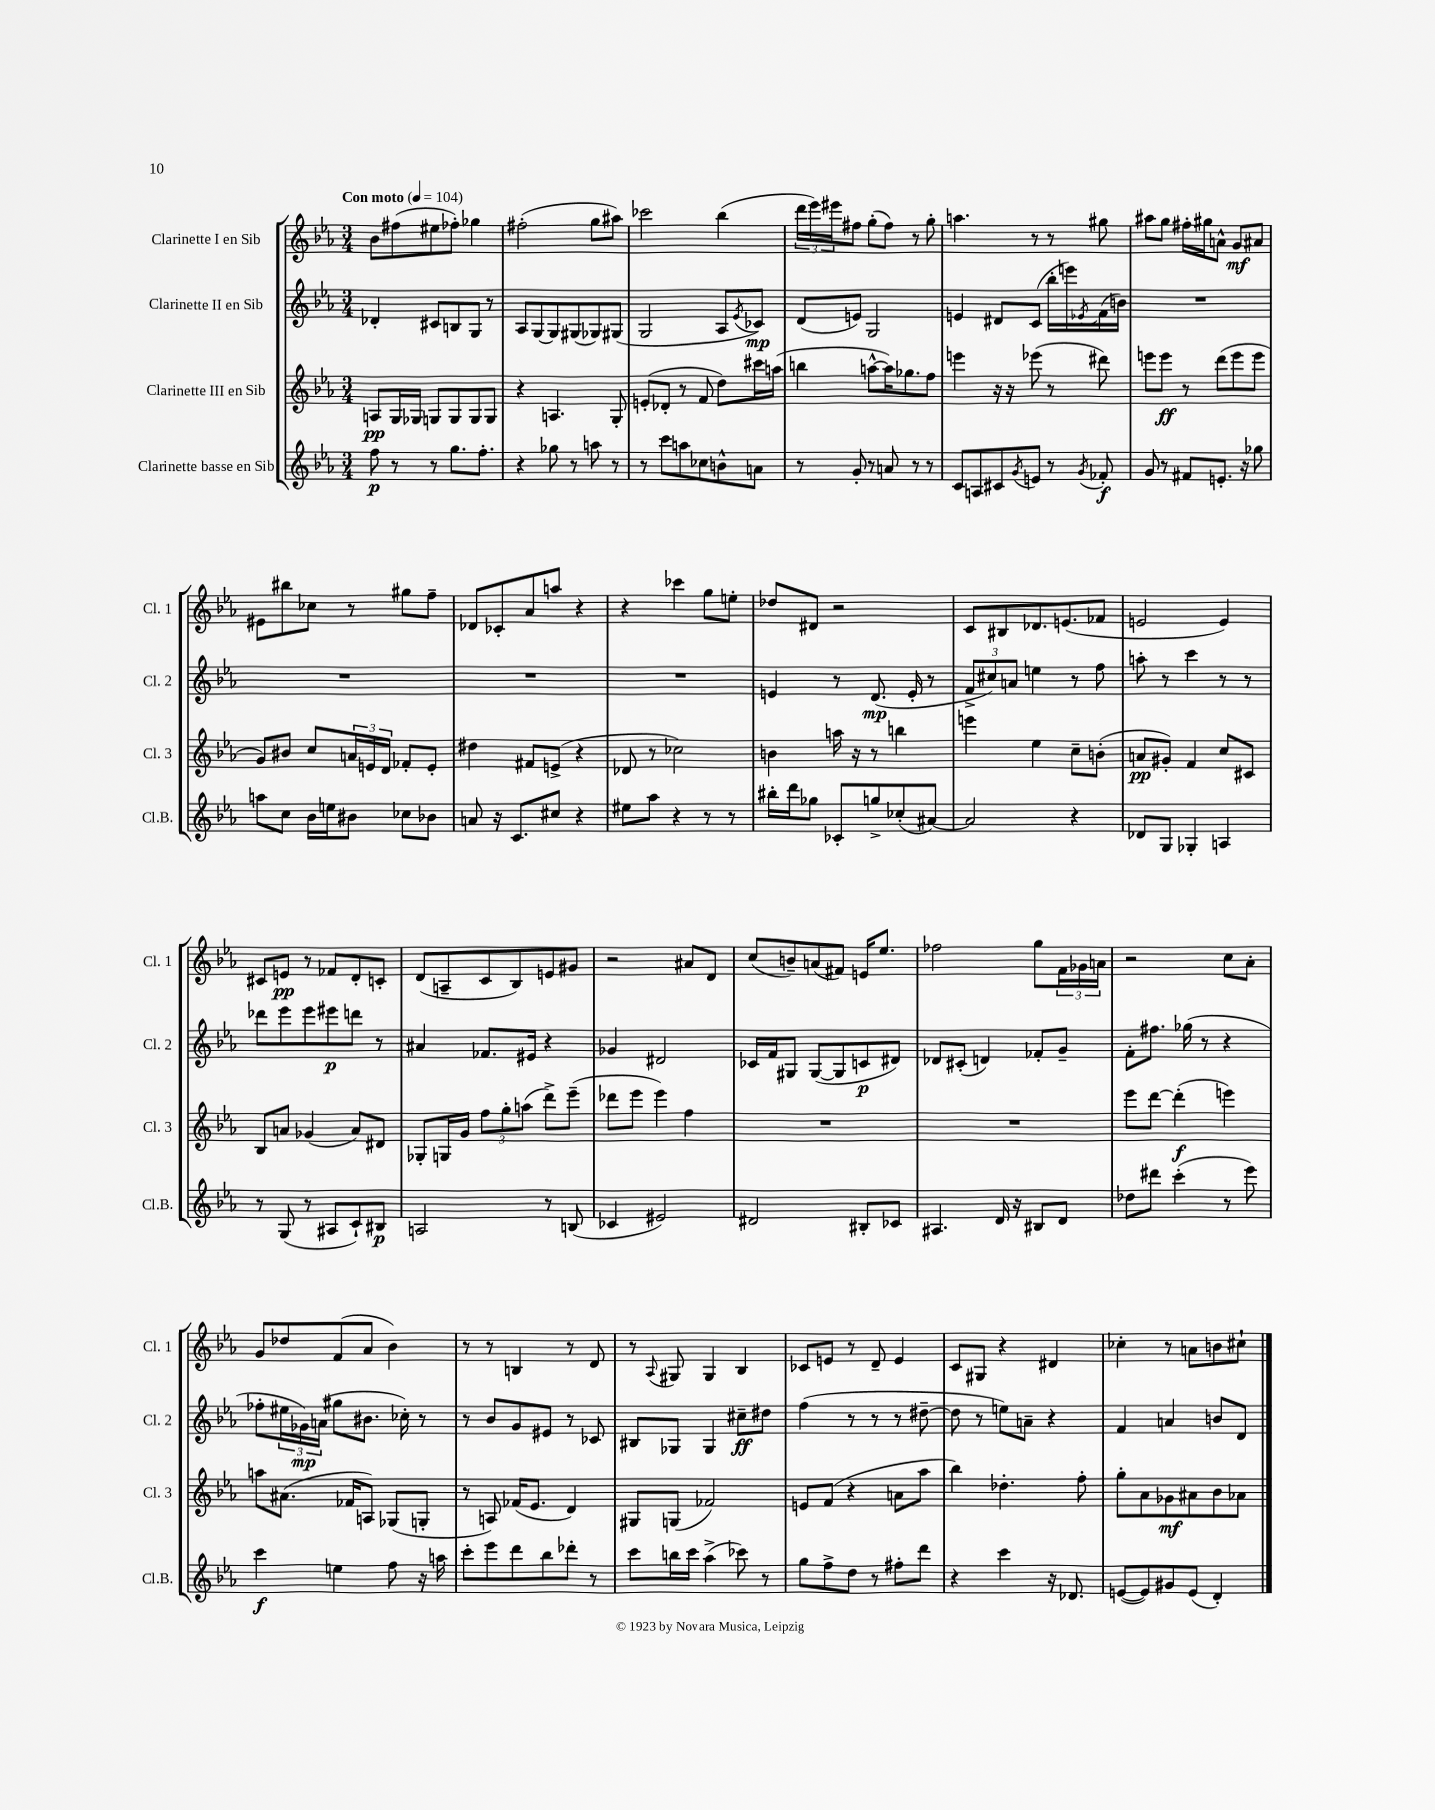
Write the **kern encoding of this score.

**kern	**dynam	**kern	**dynam	**kern	**dynam	**kern	**dynam
*part4	*part4	*part3	*part3	*part2	*part2	*part1	*part1
*staff4	*staff4	*staff3	*staff3	*staff2	*staff2	*staff1	*staff1
*I"Clarinette basse en Sib	*	*I"Clarinette III en Sib	*	*I"Clarinette II en Sib	*	*I"Clarinette I en Sib	*
*I'Cl.B.	*	*I'Cl. 3	*	*I'Cl. 2	*	*I'Cl. 1	*
*clefG2	*	*clefG2	*	*clefG2	*	*clefG2	*
*k[b-e-a-]	*	*k[b-e-a-]	*	*k[b-e-a-]	*	*k[b-e-a-]	*
*M3/4	*	*M3/4	*	*M3/4	*	*M3/4	*
*MM104	*	*MM104	*	*MM104	*	*MM104	*
=1	=1	=1	=1	=1	=1	=1	=1
!	!	!	!	!	!	!LO:TX:a:B:t=Con moto	!
8ff\	p	8An/L	pp	4d-X'/	.	8b-\L	.
8r	.	16G/L	.	.	.	(8ff#X\	.
.	.	16G-X/JJ	.	.	.	.	.
8r	.	8Gn/L	.	8c#X/L	.	8ee#X\	.
8.gg\L	.	8G/	.	8Bn/	.	8ff-X'\J)	.
.	.	8G/	.	8G/J	.	4gg-X\	.
8.ff'\J	.	.	.	.	.	.	.
.	.	8G/J	.	8r	.	.	.
=2	=2	=2	=2	=2	=2	=2	=2
4r	.	4r	.	8A-/L	.	(2ff#X'\	.
.	.	.	.	[8G/	.	.	.
8gg-X\	.	4.An/	.	8G/]	.	.	.
8r	.	.	.	(8G#X/	.	.	.
8aan\	.	.	.	8G-X/)	.	8gg\L	.
8r	.	8G'/	.	(8G#X/J	.	8aa#X\J)	.
=3	=3	=3	=3	=3	=3	=3	=3
8r	.	(8en'/L	.	2G/	.	2ccc-X\	.
8ccc\L	.	8d-X'/J	.	.	.	.	.
8aan\	.	8r	.	.	.	.	.
8cc-X\	.	8f/	.	.	.	.	.
8bn^^\	.	8dd\L)	.	8A-/L	.	(4bb-\	.
.	.	.	.	8qe-/	.	.	.
8an\J	.	16ccc#X\L	.	8c-X/J)	mp	.	.
.	.	(16aan\JJ	.	.	.	.	.
=4	=4	=4	=4	=4	=4	=4	=4
8r	.	4bbn\	.	(8d/L	.	24ddd\LL	.
.	.	.	.	.	.	24eee-\)	.
.	.	.	.	.	.	24eee#X\J	.
8g'/	.	.	.	8en/J)	.	8ff#X\J	.
8r	.	[8aan^^\L	.	2G/	.	(8gg'\L	.
8an/	.	16aa\K])	.	.	.	8ff#\J)	.
.	.	8.gg-X\	.	.	.	.	.
8r	.	.	.	.	.	8r	.
8r	.	8ff\J	.	.	.	8gg'\	.
=5	=5	=5	=5	=5	=5	=5	=5
8c/L	.	4eeen\	.	4en/	.	4.aan\	.
8An/	.	.	.	.	.	.	.
8c#X/	.	16r	.	8d#X/L	.	.	.
.	.	16r	.	.	.	.	.
8qg/	.	.	.	.	.	.	.
8en/J	.	(8eee-X\	.	(8c/J	.	8r	.
8r	.	8r	.	16bb-'\LL	.	8r	.
.	.	.	.	16eeen\)	.	.	.
8qg/	.	.	.	8qe-X/	.	.	.
8f-X'/	f	8ddd#X\)	.	(16f\	.	8gg#X\	.
.	.	.	.	16bn\JJ)	.	.	.
=6	=6	=6	=6	=6	=6	=6	=6
8g/	.	8eeen\L	.	2.r	.	8aa#X\L	.
8r	.	8eee\J	ff	.	.	8gg\J	.
8f#X/L	.	8r	.	.	.	16ff#X'\LL	.
.	.	.	.	.	.	16gg#X\J	.
8.en'/J	.	(8ddd\L	.	.	.	8an^^\J	.
.	.	8eee\	.	.	.	8g/L	mf
16r	.	.	.	.	.	.	.
8gg-X\	.	8eee\J	.	.	.	8a#X/J	.
!!LO:LB:g=z
=7	=7	=7	=7	=7	=7	=7	=7
8aan\L	.	8g/L)	.	2.r	.	8e#X\L	.
8cc\J	.	8b#X/J	.	.	.	8bb#X\	.
16b-\LL	.	8cc/L	.	.	.	8cc-X\J	.
16een\J	.	.	.	.	.	.	.
8b#X\J	.	24an/L	.	.	.	8r	.
.	.	24en/	.	.	.	.	.
.	.	24d/JJ	.	.	.	.	.
8cc-X\L	.	8f-X'/L	.	.	.	8gg#X\L	.
8b-X\J	.	8e'/J	.	.	.	8ff~\J	.
=8	=8	=8	=8	=8	=8	=8	=8
8an/	.	4dd#X\	.	2.r	.	8d-X/L	.
16r	.	.	.	.	.	8c-X'/	.
8.c/L	.	.	.	.	.	.	.
.	.	8f#X/L	.	.	.	8a-/	.
8cc#X/J	.	(8en^/J	.	.	.	8aan/J	.
4r	.	4r	.	.	.	4r	.
=9	=9	=9	=9	=9	=9	=9	=9
8ee#X\L	.	8d-X/	.	2.r	.	4r	.
8aa-\J	.	8r	.	.	.	.	.
4r	.	2cc-X\)	.	.	.	4ccc-X\	.
8r	.	.	.	.	.	8gg\L	.
8r	.	.	.	.	.	8een'\J	.
=10	=10	=10	=10	=10	=10	=10	=10
16bb#X'\LL	.	4bn\	.	4en/	.	8dd-X/L	.
16ddd\J	.	.	.	.	.	.	.
8gg-X\J	.	.	.	.	.	8d#X/J	.
8c-X'/L	.	16aan\	.	8r	.	2r	.
.	.	16r	.	.	.	.	.
8ggn^/	.	8r	.	(8.d/	mp	.	.
(8cc-X'/	.	4bbn\	.	.	.	.	.
.	.	.	.	16e'/	.	.	.
[8a#X/J)	.	.	.	8r	.	.	.
=11	=11	=11	=11	=11	=11	=11	=11
2a#/]	.	4eeen\	.	12f^/L	.	8c/L	.
.	.	.	.	12cc#X/)	.	.	.
.	.	.	.	.	.	8B#X/	.
.	.	.	.	12an/J	.	.	.
.	.	4ee-\	.	4een\	.	8.d-X/	.
.	.	.	.	.	.	(8.en/	.
4r	.	8cc~\L	.	8r	.	.	.
.	.	(8bn'\J	.	8ff\	.	8f-X/J	.
=12	=12	=12	=12	=12	=12	=12	=12
8d-X/L	.	8an/L	pp	8aan'\	.	2en/	.
8G/J	.	8g#X'/J)	.	8r	.	.	.
4G-X'/	.	4f/	.	4ccc\	.	.	.
4An/	.	8cc/L	.	8r	.	4e/)	.
.	.	8c#X/J	.	8r	.	.	.
!!LO:LB:g=z
=13	=13	=13	=13	=13	=13	=13	=13
8r	.	8B-/L	.	8ddd-X\L	.	8c#X/L	.
(8G/	.	8an/J	.	8eee-\	.	8en/J	pp
8r	.	(4g-X/	.	8eee-\	.	8r	.
8A#X/L	.	.	.	8eee#X\	p	8f-X/L	.
8c`/)	.	8a/L)	.	8dddn\J	.	8d'/	.
8B#X/J	p	8d#X/J	.	8r	.	8cn'/J	.
=14	=14	=14	=14	=14	=14	=14	=14
2An/	.	8G-X'/L	.	4a#X/	.	(8d/L	.
.	.	16Gn/L	.	.	.	8An~/	.
.	.	16g/JJ	.	.	.	.	.
.	.	12ff\L	.	8.f-X/L	.	8c/	.
.	.	12gg'\	.	.	.	.	.
.	.	.	.	.	.	8B-/)	.
.	.	(12aan\J	.	.	.	.	.
.	.	.	.	16e#X/Jk	.	.	.
8r	.	8ddd^\L)	.	4r	.	8en/	.
(8Bn/	.	(8eee-~\J	.	.	.	8g#X/J	.
=15	=15	=15	=15	=15	=15	=15	=15
4c-X/	.	8ddd-X\L	.	4g-X/	.	2r	.
.	.	8eee-\J	.	.	.	.	.
2e#X/)	.	4eee-\)	.	2d#X/	.	.	.
.	.	4ff\	.	.	.	8a#X/L	.
.	.	.	.	.	.	8d/J	.
=16	=16	=16	=16	=16	=16	=16	=16
2d#X/	.	2.r	.	16c-X/LL	.	(8cc/L	.
.	.	.	.	16f/J	.	.	.
.	.	.	.	8G#X/J	.	8bn~/)	.
.	.	.	.	([8G#/L	.	(8an/	.
.	.	.	.	8G#/]	.	8f#X/J)	.
8B#X'/L	.	.	.	8cn/	p	16en/KL	.
.	.	.	.	.	.	8.ee-/J	.
8c-X/J	.	.	.	8d#X/J)	.	.	.
=17	=17	=17	=17	=17	=17	=17	=17
4.A#X/	.	2.r	.	8d-X/L	.	2ff-X\	.
.	.	.	.	(8c#X'/J	.	.	.
.	.	.	.	4dn/)	.	.	.
16d/	.	.	.	.	.	.	.
16r	.	.	.	.	.	.	.
8B#X/L	.	.	.	8f-X'/L	.	8gg\L	.
8d/J	.	.	.	8g~/J	.	24f\L	.
.	.	.	.	.	.	24g-X\	.
.	.	.	.	.	.	24an\JJ	.
=18	=18	=18	=18	=18	=18	=18	=18
8dd-X\L	.	8eee-\L	.	8f'\L	.	2r	.
8ddd#X\J	.	[8ddd\J	.	8.ff#X\J	.	.	.
(4ccc'\	.	(4ddd'\]	f	.	.	.	.
.	.	.	.	(16gg-X\	.	.	.
.	.	.	.	8r	.	.	.
8r	.	4eeen\)	.	4r	.	8cc\L	.
8eee-\)	.	.	.	.	.	8a-'\J	.
!!LO:LB:g=z
=19	=19	=19	=19	=19	=19	=19	=19
4ccc\	f	8aan\L	.	8ff-X'\L	.	8g/L	.
.	.	(8.a#X\J	.	24ee#X\L	.	8dd-X/	.
.	.	.	.	24g-X\)	mp	.	.
.	.	.	.	(24an\JJ	.	.	.
4een\	.	.	.	8gg#X\L	.	(8f/	.
.	.	16f-X/KL	.	.	.	.	.
.	.	8An/J)	.	8.b#X\J	.	8a-/J	.
8ff\	.	(8G-X/L	.	.	.	4b-\)	.
.	.	.	.	16cc-X'\)	.	.	.
16r	.	8Gn'/J	.	8r	.	.	.
16aan\	.	.	.	.	.	.	.
=20	=20	=20	=20	=20	=20	=20	=20
8ccc'\L	.	8r	.	8r	.	8r	.
8eee-\	.	8An/)	.	8b-/L	.	8r	.
8ddd\	.	(16f-X/KL	.	8g/	.	4Bn/	.
.	.	8.e-/J	.	.	.	.	.
8bb-\	.	.	.	8e#X/J	.	.	.
8ddd-X'\J	.	4d/)	.	8r	.	8r	.
8r	.	.	.	8c-X/	.	8d/	.
=21	=21	=21	=21	=21	=21	=21	=21
8ccc\L	.	8G#X/L	.	8B#X/L	.	8r	.
.	.	.	.	.	.	8qqA-/	.
16bbn\L	.	(8Gn/J	.	8G-X/J	.	8G#X/	.
16ccc\JJ	.	.	.	.	.	.	.
(4aa-^\	.	2f-X/)	.	4G-/	.	4G#/	.
8ccc-X\)	.	.	.	8cc#X~\L	ff	4B-/	.
8r	.	.	.	8dd#X\J	.	.	.
=22	=22	=22	=22	=22	=22	=22	=22
8gg\L	.	8en/L	.	(4ff\	.	8c-X/L	.
8ff^\	.	(8f/J	.	.	.	8en/J	.
8dd\J	.	4r	.	8r	.	8r	.
8r	.	.	.	8r	.	8d~/	.
8ff#X'\L	.	8an\L	.	8r	.	4e/	.
8ddd\J	.	8aa-\J	.	[8dd#X~\	.	.	.
=23	=23	=23	=23	=23	=23	=23	=23
4r	.	4bb-\)	.	8dd#\]	.	8c/L	.
.	.	.	.	8r	.	8G#X/J	.
4ccc\	.	4.dd-X'\	.	8een\L)	.	4r	.
.	.	.	.	8an~\J	.	.	.
16r	.	.	.	4r	.	4d#X/	.
8.d-X/	.	.	.	.	.	.	.
.	.	8ff'\	.	.	.	.	.
=24	=24	=24	=24	=24	=24	=24	=24
([8en/L	.	8gg'\L	.	4f/	.	4cc-X'\	.
8e/])	.	8a-\	.	.	.	.	.
8g#X/	.	8g-X\	mf	4an/	.	8r	.
(8e/J	.	8a#X\	.	.	.	8an\L	.
4d'/)	.	8b-\	.	8bn/L	.	8bn\	.
.	.	8a-X\J	.	8d/J	.	8cc#X`\J	.
==	==	==	==	==	==	==	==
*-	*-	*-	*-	*-	*-	*-	*-
